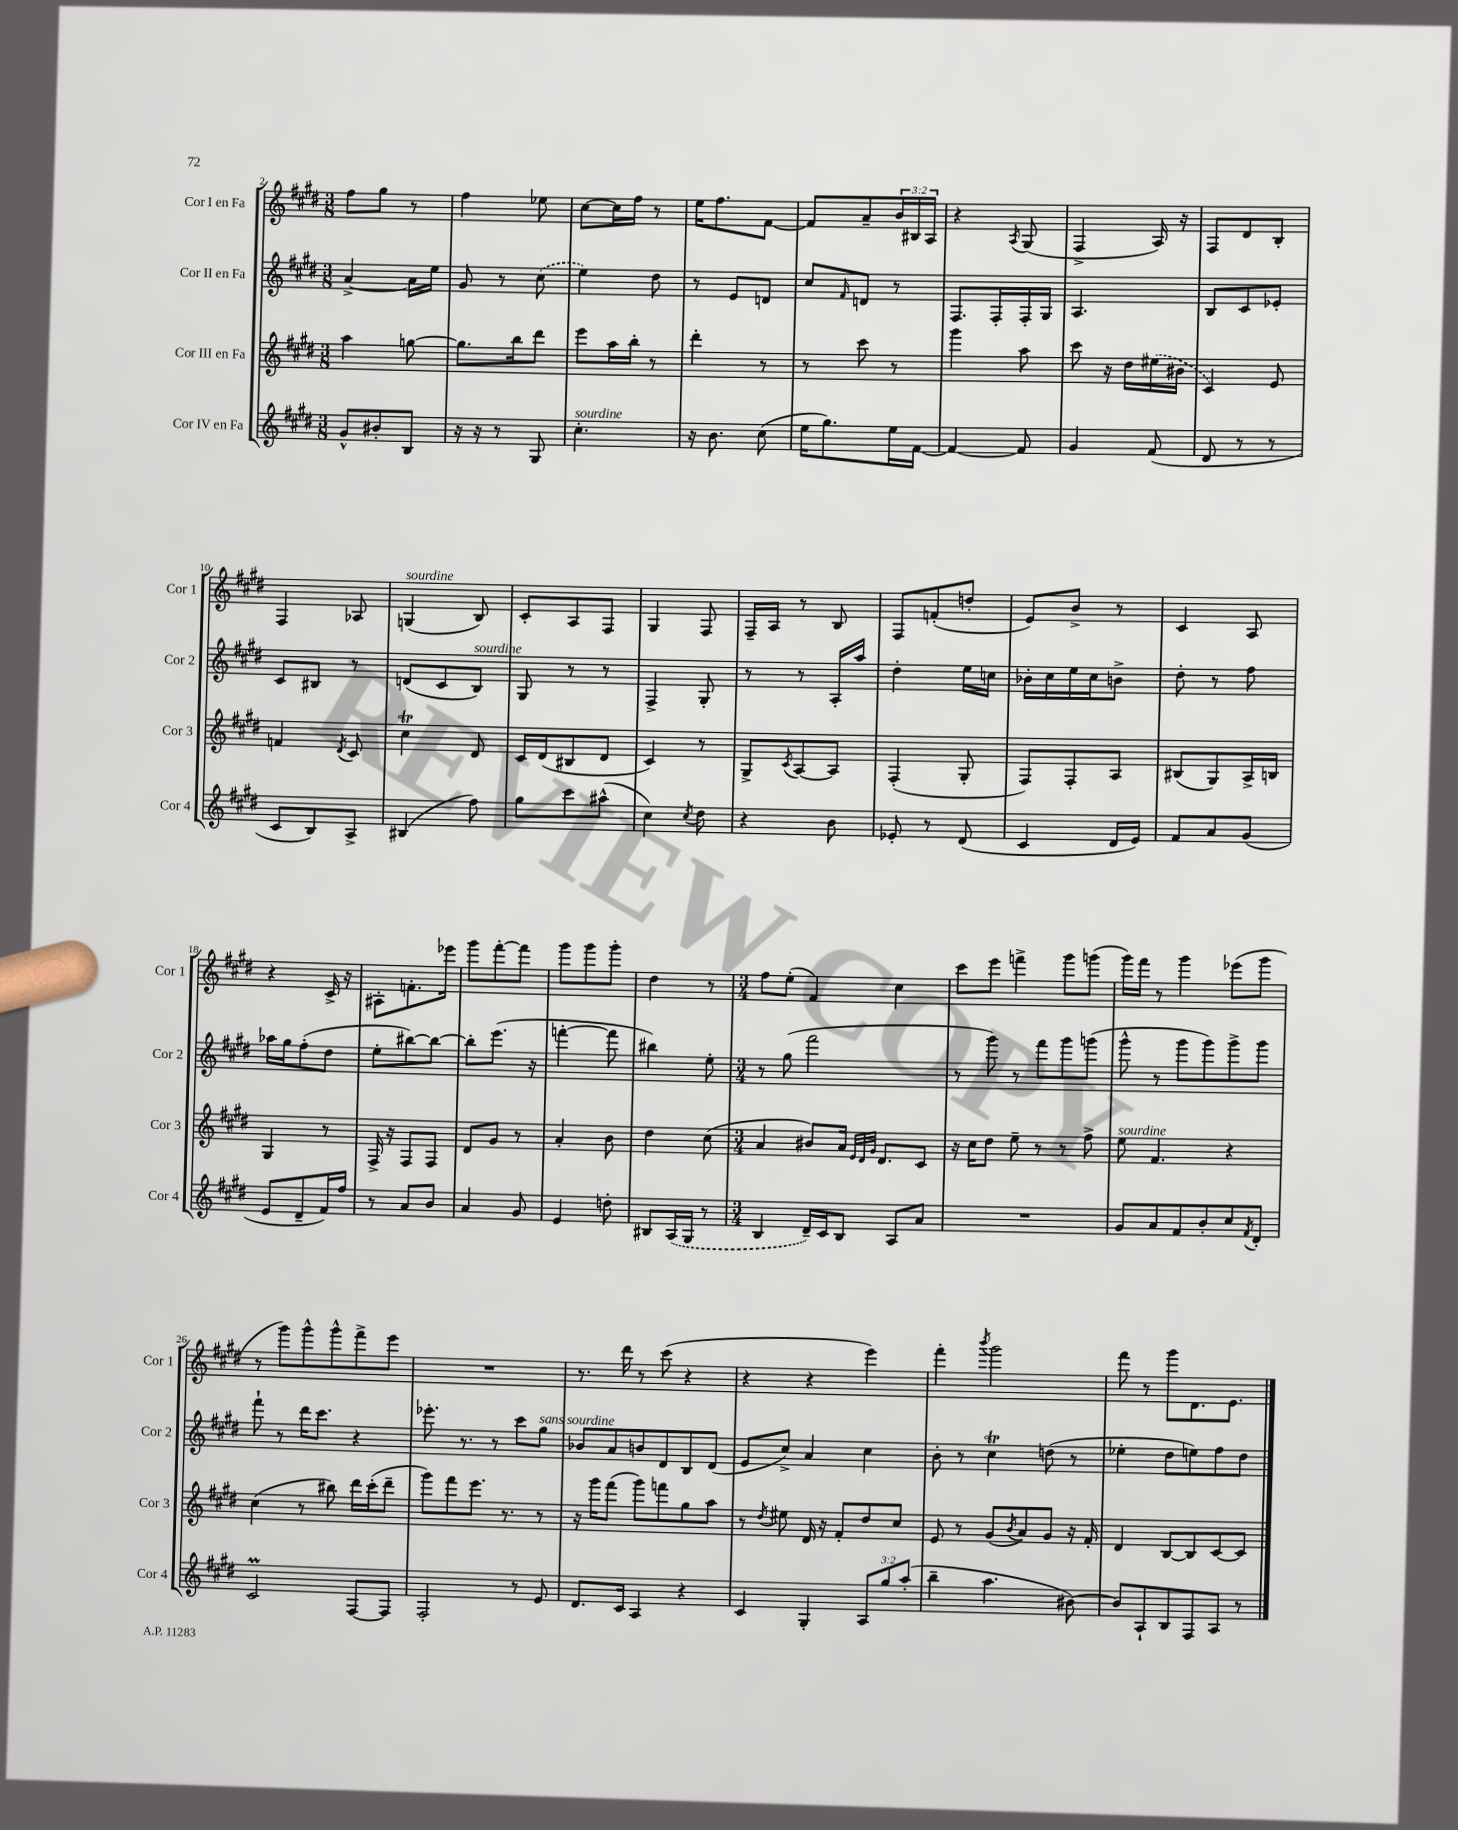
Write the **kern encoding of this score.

**kern	**kern	**kern	**kern
*staff4	*staff3	*staff2	*staff1
*clefG2	*clefG2	*clefG2	*clefG2
*k[f#c#g#d#]	*k[f#c#g#d#]	*k[f#c#g#d#]	*k[f#c#g#d#]
*M3/8	*M3/8	*M3/8	*M3/8
8g#^^/L	4aa\	[4a^/	8ff#\L
8b#'/	.	.	8gg#\J
8B/J	[8gg\	16a\]LL	8r
.	.	16ee\JJ	.
=	=	=	=
16r	8.gg\]L	8g#/	4ff#\
16r	.	.	.
8r	.	8r	.
.	16bb\k	.	.
8G#/	8ddd#\J	(8cc#\	8ee-\
=	=	=	=
4.cc#'\	8eee\L	4ee\)	[8cc#\L
.	16aa\L	.	16cc#\]L
.	16bb'\JJ	.	16ff#\JJ
.	8r	8dd#\	8r
=	=	=	=
16r	4ddd#'\	8r	16ee\LK
8.b\	.	.	8.ff#\
.	.	8e/L	.
(8cc#\	8r	8d/J	[8f#\J
=	=	=	=
16ee\LK	8r	8cc#/L	8f#/]L
8.gg#\)	.	.	.
.	.	16qqf#/	.
.	8ccc#\	8d/J	8a~/
16ee\L	8r	8r	24b/L
.	.	.	24B#/
[16f#\JJ	.	.	.
.	.	.	24A/JJ
=	=	=	=
4f#/_	4ggg#\	8.F#/L	4r
.	.	16F#'/L	.
.	.	.	8qA/
8f#/]	8aa\	16F#'/	(8G#/
.	.	16G#/JJ	.
=	=	=	=
4g#/	8ccc#\	4.A/	4F#^/
.	16r	.	.
.	16dd#\LL	.	.
(8f#/	(16ee#\	.	16A/)
.	16b#\JJ	.	16r
=	=	=	=
8d#/	4c#/)	8B/L	8F#/L
8r	.	8c#/	8d#/
8r	8e/	8e-'/J	8B'/J
=	=	=	=
8c#/L	4f/	8c#/L	4F#/
8B/)	.	8B#/J	.
.	8qd#/	.	.
8A^/J	8c#/	8r	8A-/
=	=	=	=
(4B#/	4cc#\	(8d/L	(4G/
.	.	8c#/	.
8ff#\)	8d#/	8B/J)	8B/)
=	=	=	=
8gg#\L	16c#/LL	8G#/	8c#'/L
.	(16d#/J	.	.
8ccc#\	8B#/	8r	8A/
(8aa#^^\J	8d#/J	8r	8F#/J
=	=	=	=
4cc#\)	4c#/)	4F#^/	4G#/
8qcc#/	.	.	.
8dd#\	8r	8G#'/	8F#/
=	=	=	=
4r	8G#^/L	8r	16F#~/LL
.	.	.	16A/JJ
.	8qc#/	.	.
.	[8A/	8r	8r
8b\	8A/]J	16A'/LL	8B/
.	.	16aa/JJ	.
=	=	=	=
8e-'/	(4F#'/	4dd#'\	8F#/L
8r	.	.	(8f'/
(8d#/	8G#'/	16ee\LL	8dd'/J
.	.	16cc\JJ	.
=	=	=	=
4c#/	8F#/L)	16b-'\LL	8e/L)
.	.	16cc#\	.
.	8F#'/	16ee\	8b^/J
.	.	16cc#\J	.
16d#/LL	8A/J	8b^\J	8r
16e/JJ)	.	.	.
=	=	=	=
8f#/L	(8B#/L	8dd#'\	4c#/
8a/	8G#/)	8r	.
(8g#/J	16A^/L	8ff#\	8A/
.	16B/JJ	.	.
=	=	=	=
8e/L	4G#/	16aa-\LL	4r
.	.	16gg#\J	.
8d#~/	.	(8ff#'\	.
16f#/L)	8r	8dd#\J	16c#^/
16ff#/JJ	.	.	16r
=	=	=	=
8r	16F#^/	8ee'\L	8A#'\L
.	16r	.	.
8a/L	8F#/L	[8bb#\)	8.f'\
8b/J	8F#/J	8bb#\_J	.
.	.	.	16eee-\Jk
=	=	=	=
4a/	8d#/L	8bb#'\]L	8ggg#\L
.	8g#/J	(8.eee\J	[8fff#'\
8g#/	8r	.	8fff#\]J
.	.	16r	.
=	=	=	=
4e/	4a'/	[4fff'\	8ggg#\L
.	.	.	8ggg#\
8dd'\	8b\	8fff\]	8ggg#'\J
=	=	=	=
8B#/L	4dd#\	4bb#\)	4dd#\
(16A/L	.	.	.
16G#/JJ	.	.	.
8r	(8cc#\	8ee'\	8r
=	=	=	=
*M3/4	*M3/4	*M3/4	*M3/4
4B/	4a/	8r	8ff#\L
.	.	(8gg#\	(8ee'\J
16d#~/LL)	8b#/L)	2fff#\	4f#/)
16c#/J	.	.	.
8B/J	16a/Jk	.	.
.	32qqe/LLL	.	.
.	32qqd#/	.	.
.	32qqg#/JJJ	.	.
.	8.d#/L	.	.
8A/L	.	.	4cc#\
8a/J	8c#/J	.	.
=	=	=	=
2.r	16r	8r	8ccc#\L
.	16cc#\LK	.	.
.	8dd#\J	8ggg#\)	8eee\J
.	8ee~\	8r	4fff^\
.	8r	8fff#\L	.
.	8r	8ggg#\	8ggg#\L
.	8ff#^\	(8ggg\J	(8ggg\J
=	=	=	=
8g#/L	8ee\	8ggg#^^\	16ggg#\LL)
.	.	.	16fff#\JJ
8a/	4.f#/	8r	8r
8f#/	.	8ggg#\L	4ggg#\
8b'/	.	8ggg#\)	.
8cc#/	4r	8ggg#^\	(8eee-\L
8qf#/	.	.	.
8d#'/J	.	8ggg#\J	8ggg#\J
=	=	=	=
2c#/	(4cc#\	8fff#`\	8r
.	.	8r	8ggg#\L)
.	8r	16ddd#\LK	8ggg#^^\
.	.	8.ccc#\J	.
.	8bb#\)	.	8ggg#^^\
[8F#/L	16ddd#\LL	4r	8fff#^\
.	(16ccc#'\J	.	.
8F#/]J	8ddd#~\J	.	8eee\J
=	=	=	=
2F#'/	8ggg#\L)	8.eee-'\	2.r
.	8fff#\	.	.
.	.	8.r	.
.	8.eee\J	.	.
.	.	8r	.
.	8.r	.	.
8r	.	8ccc#\L	.
8e/	8r	8gg#\J	.
=	=	=	=
8.d#/L	16r	8b-/L	8.r
.	16ggg#\LK	.	.
.	(8fff#\J	8a/	.
16c#/Jk	.	.	16ddd#\
4A/	8ggg#\L)	8b/	8r
.	8fff\	8d#/	(8ccc#\
4r	8gg#\	8B/	4r
.	8aa\J	(8d#/J	.
=	=	=	=
4c#/	8r	8e/L	4r
.	8qdd#/	.	.
.	8ee#\	8cc#^/J)	.
4G#'/	16d#/	4a/	4r
.	16r	.	.
.	8f#'/L	.	.
12A/L	8dd#/	4cc#\	4eee\)
12gg#/	.	.	.
.	8cc#/J	.	.
(12aa'/J	.	.	.
=	=	=	=
4bb~\	8e/	8b'\	4fff#'\
.	8r	8r	.
.	.	.	8qbbb/
4.aa\	(8g#/L	4cc#\	2ggg#\
.	8qb/	.	.
.	8a/)	.	.
.	8g#/J	(8dd\	.
[8b#\)	16r	8r	.
.	16f#'/	.	.
=	=	=	=
8b#/]L	4d#/	4ee-'\	8fff#\
8A`/	.	.	8r
8B/	[8B/L	8dd#\L	8ggg#\L
8F#/	8B/]	8ee\)	8.d#\
8A/J	[8c#/	8ff#\	.
.	.	.	8.e\J
8r	8c#/]J	8dd#\J	.
==	==	==	==
*-	*-	*-	*-
